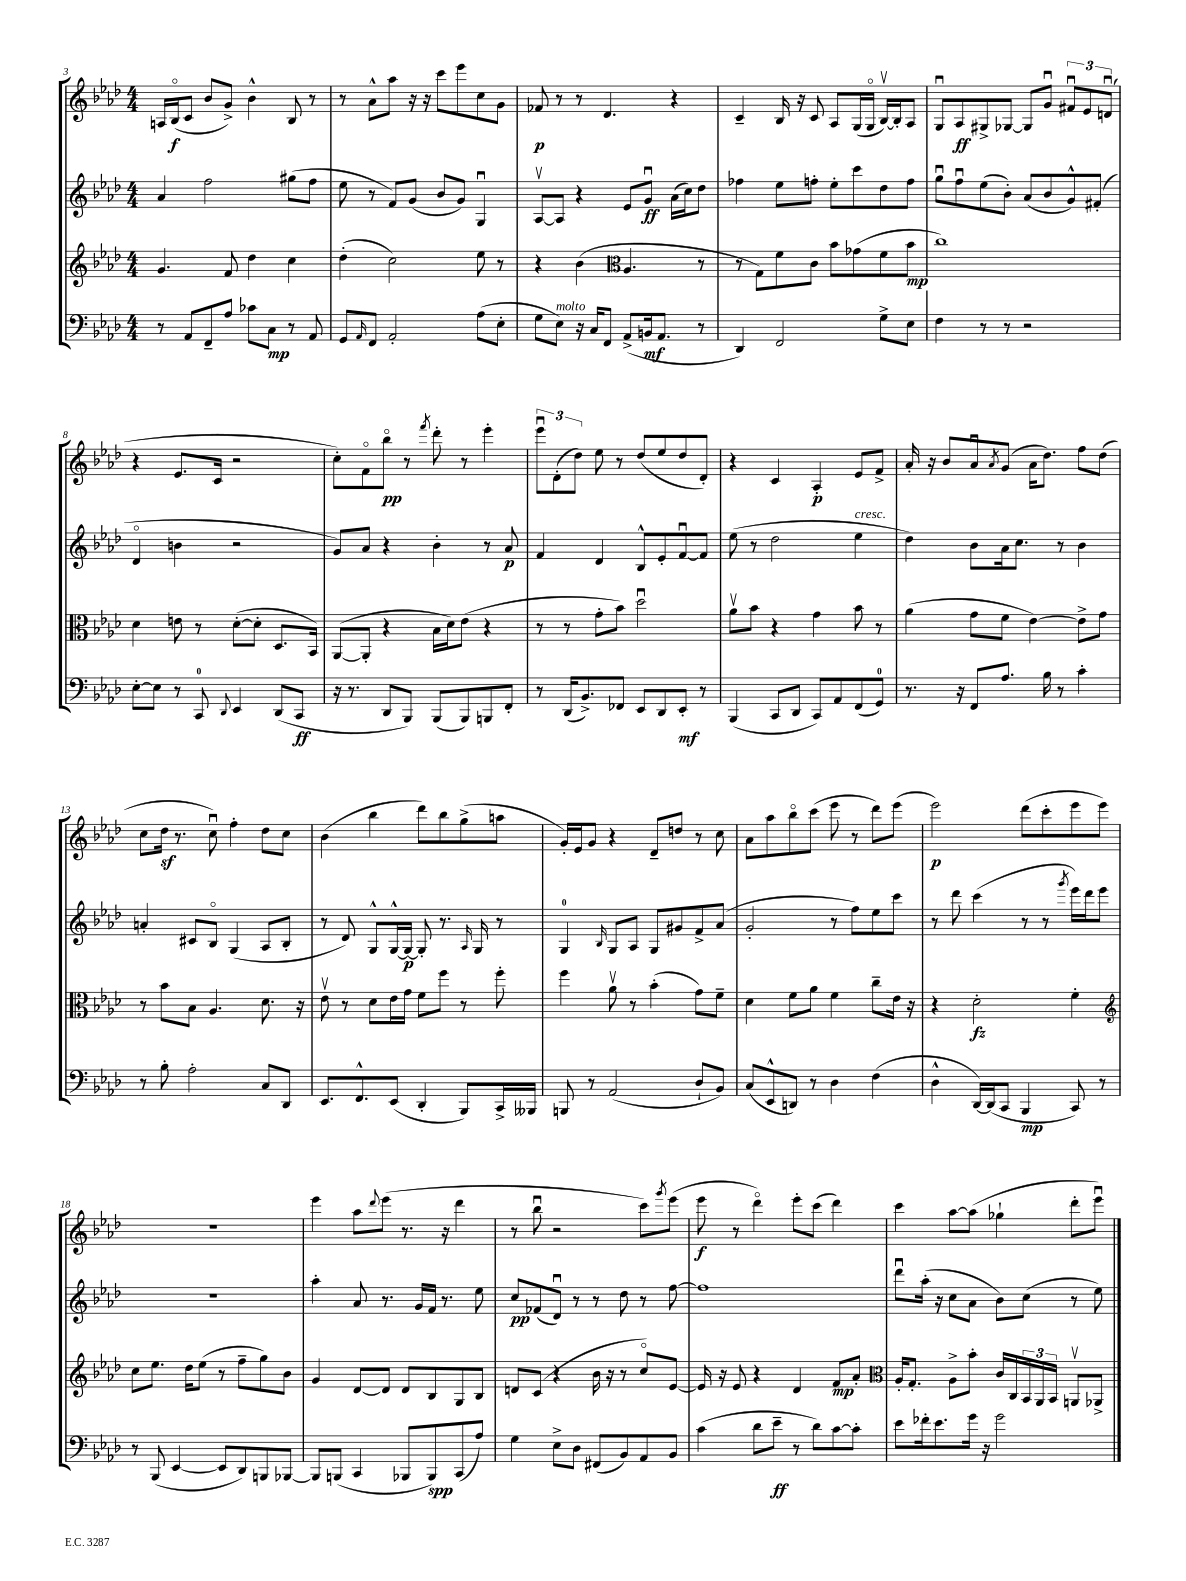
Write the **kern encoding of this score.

**kern	**dynam	**kern	**dynam	**kern	**dynam	**kern	**dynam
*part4	*part4	*part3	*part3	*part2	*part2	*part1	*part1
*staff4	*staff4	*staff3	*staff3	*staff2	*staff2	*staff1	*staff1
*clefF4	*	*clefG2	*	*clefG2	*	*clefG2	*
*k[b-e-a-d-]	*	*k[b-e-a-d-]	*	*k[b-e-a-d-]	*	*k[b-e-a-d-]	*
*M4/4	*	*M4/4	*	*M4/4	*	*M4/4	*
=3	=3	=3	=3	=3	=3	=3	=3
8r	.	4.g/	.	4a-/	.	16An/LL	.
.	.	.	.	.	.	(16B-/J	f
8AA-/L	.	.	.	.	.	8c/J	.
8FF~/	.	.	.	2ff\	.	8b-/L	.
8A-/J	.	8f/	.	.	.	8g^/J)	.
8c-X\L	.	4dd-\	.	.	.	4b-^^\	.
8C\J	mp	.	.	.	.	.	.
8r	.	4cc\	.	(8gg#X\L	.	8B-/	.
8AA-/	.	.	.	8ff\J	.	8r	.
=4	=4	=4	=4	=4	=4	=4	=4
8GG/L	.	(4dd-'\	.	8ee-\	.	8r	.
16qqAA-/	.	.	.	.	.	.	.
8FF/J	.	.	.	8r	.	8a-^^\L	.
2AA-'/	.	2cc\)	.	8f/L)	.	8aa-\J	.
.	.	.	.	(8g/J	.	16r	.
.	.	.	.	.	.	16r	.
.	.	.	.	8b-/L	.	8ccc\L	.
.	.	.	.	8g/J)	.	8eee-\	.
(8A-\L	.	8ee-\	.	4Gu/	.	8cc\	.
8E-'\J	.	8r	.	.	.	8g\J	.
=5	=5	=5	=5	=5	=5	=5	=5
8G\L	.	4r	.	[8A-v/L	.	8f-X/	p
!LO:TX:a:i:t=molto	!	!	!	!	!	!	!
8E-\J)	.	.	.	8A-/J]	.	8r	.
16r	.	(4b-\	.	4r	.	8r	.
16C/KL	.	.	.	.	.	.	.
8FF/J	.	.	.	.	.	4.d-/	.
*	*	*clefC3	*	*	*	*	*
(8AA-^/L	.	4.A-/	.	8e-/L	.	.	.
16BBn/k	mf	.	.	8gu/J	ff	.	.
8.AA-/J	.	.	.	.	.	.	.
.	.	.	.	(16a-\LL	.	4r	.
.	.	.	.	16cc\J)	.	.	.
8r	.	8r	.	8dd-\J	.	.	.
=6	=6	=6	=6	=6	=6	=6	=6
4DD-/)	.	8r	.	4ff-X\	.	4c~/	.
.	.	8G\L)	.	.	.	.	.
2FF/	.	8f\	.	8ee-\L	.	16B-/	.
.	.	.	.	.	.	16r	.
.	.	8c\J	.	8ffn'\J	.	8c/	.
.	.	8b-\L	.	8ee-'\L	.	8A-/L	.
.	.	(8g-X\	.	8ccc\	.	(16G/L	.
.	.	.	.	.	.	16G/JJ	.
8G^\L	.	8f\	.	8dd-\	.	[16B-v/LL)	.
.	.	.	.	.	.	16B-'/J]	.
8E-\J	.	8b-\J	mp	8ff\J	.	8A-/J	.
=7	=7	=7	=7	=7	=7	=7	=7
4F\	.	1cc)	.	8ggu\L	.	8Gu/L	.
.	.	.	.	8ffu\	.	8A-/	ff
8r	.	.	.	(8ee-\	.	8G#X^/	.
8r	.	.	.	8b-'\J)	.	[8G-X/J	.
2r	.	.	.	(8a-/L	.	8G-/L]	.
.	.	.	.	8b-/	.	8gu/J	.
.	.	.	.	8g^^/)	.	12f#Xu/L	.
.	.	.	.	.	.	12e-/	.
.	.	.	.	(8f#X'/J	.	.	.
.	.	.	.	.	.	(12dnu/J	.
!!LO:LB:g=z
=8	=8	=8	=8	=8	=8	=8	=8
[8E-'\L	.	4d-\	.	4d-/	.	4r	.
8E-\J]	.	.	.	.	.	.	.
8r	.	8en\	.	4bn\	.	8.e-/L	.
8CC/	.	8r	.	.	.	.	.
.	.	.	.	.	.	16c/Jk	.
8qqDD-/	.	.	.	.	.	.	.
4EE-/	.	([8d-'\L	.	2r	.	2r	.
.	.	8d-'\J]	.	.	.	.	.
(8DD-/L	.	8.D-/L	.	.	.	.	.
8CC/J	ff	.	.	.	.	.	.
.	.	16BB-/Jk)	.	.	.	.	.
=9	=9	=9	=9	=9	=9	=9	=9
16r	.	([8AA-/L	.	8g/L)	.	8cc'\L)	.
8.r	.	.	.	.	.	.	.
.	.	8AA-'/J]	.	8a-/J	.	8f\	.
8DD-/L	.	4r	.	4r	.	8bb-\J	pp
8BBB-/J)	.	.	.	.	.	8r	.
.	.	.	.	.	.	8qfff/	.
(8BBB-/L	.	16B-\LL	.	4b-'\	.	8ddd-'\	.
.	.	16d-\J)	.	.	.	.	.
8BBB-/)	.	(8e-\J	.	.	.	8r	.
8BBBn/	.	4r	.	8r	.	4eee-'\	.
8FF'/J	.	.	.	8a-/	p	.	.
=10	=10	=10	=10	=10	=10	=10	=10
8r	.	8r	.	4f/	.	12eee-u\L	.
.	.	.	.	.	.	(12d-'\	.
(16DD-/KL	.	8r	.	.	.	.	.
.	.	.	.	.	.	12dd-\J)	.
8.BB-^/)	.	.	.	.	.	.	.
.	.	8g'\L	.	4d-/	.	8ee-\	.
8FF-X/J	.	8b-\J)	.	.	.	8r	.
8EE-/L	.	2dd-u\	.	8B-^^/L	.	(8dd-/L	.
8DD-/	.	.	.	8e-'/	.	8ee-/	.
8EE-'/J	mf	.	.	[8fu/	.	8dd-/	.
8r	.	.	.	8f/J]	.	8d-'/J)	.
=11	=11	=11	=11	=11	=11	=11	=11
(4BBB-/	.	8a-v\L	.	(8ee-\	.	4r	.
.	.	8b-\J	.	8r	.	.	.
8CC/L	.	4r	.	2dd-\	.	4c/	.
8DD-/J	.	.	.	.	.	.	.
8CC/L)	.	4g\	.	.	.	4A-'/	p
8AA-/	.	.	.	.	.	.	.
!	!	!	!	!LO:TX:a:i:t=cresc.	!	!	!
(8FF/	.	8b-\	.	4ee-\	.	8e-/L	.
8GG/J)	.	8r	.	.	.	8f^/J	.
=12	=12	=12	=12	=12	=12	=12	=12
8.r	.	(4a-\	.	4dd-\)	.	16a-'/	.
.	.	.	.	.	.	16r	.
.	.	.	.	.	.	8b-/L	.
16r	.	.	.	.	.	.	.
8FF/L	.	8g\L	.	8b-\L	.	8a-u/	.
.	.	.	.	.	.	8qa-/	.
8.A-/J	.	8f\J	.	16a-\k	.	(8g/J	.
.	.	.	.	8.cc\J	.	.	.
.	.	[4e-\)	.	.	.	16a-\KL	.
16B-\	.	.	.	.	.	8.dd-\J)	.
8r	.	.	.	8r	.	.	.
4c'\	.	8e-^\L]	.	4b-\	.	8ff\L	.
.	.	8g\J	.	.	.	(8dd-\J	.
!!LO:LB:g=z
=13	=13	=13	=13	=13	=13	=13	=13
8r	.	8r	.	4an'/	.	8cc\L	.
8B-'\	.	8b-\L	.	.	.	16dd-z\Jk	.
.	.	.	.	.	.	8.r	.
2A-'\	.	8B-\J	.	8c#X/L	.	.	.
.	.	4.A-/	.	8B-/J	.	8ccu\)	.
.	.	.	.	(4G/	.	4ff'\	.
8C/L	.	8.d-\	.	8A-/L	.	8dd-\L	.
8DD-/J	.	.	.	8B-'/J	.	8cc\J	.
.	.	16r	.	.	.	.	.
=14	=14	=14	=14	=14	=14	=14	=14
8.EE-/L	.	8e-v\	.	8r	.	(4b-\	.
.	.	8r	.	8d-/)	.	.	.
8.FF^^/	.	.	.	.	.	.	.
.	.	8d-\L	.	8G^^/L	.	4bb-\	.
(8EE-/J	.	16e-\L	.	[16G^^/L	.	.	.
.	.	16g\JJ	.	16G/JJ_	p	.	.
4DD-'/	.	8f\L	.	8G'/]	.	8ddd-\L)	.
.	.	8ff\J	.	8.r	.	8bb-\	.
8BBB-/L)	.	8r	.	.	.	(8gg^\	.
.	.	.	.	16qqA-/	.	.	.
.	.	.	.	16G/	.	.	.
16CC^/L	.	8ff'\	.	8r	.	8aan\J	.
16BBB--X/JJ	.	.	.	.	.	.	.
=15	=15	=15	=15	=15	=15	=15	=15
8BBBn/	.	4ff\	.	4G/	.	16g'/LL)	.
.	.	.	.	.	.	16e-/J	.
8r	.	.	.	.	.	8g/J	.
.	.	.	.	16qqB-/	.	.	.
(2AA-/	.	8a-v\	.	8G/L	.	4r	.
.	.	8r	.	8A-/J	.	.	.
.	.	(4b-'\	.	8G/L	.	8d-~/L	.
.	.	.	.	8g#X/	.	8ddn/J	.
8D-`/L	.	8g\L)	.	8f^/	.	8r	.
8BB-/J)	.	8f~\J	.	(8a-/J	.	8cc\	.
=16	=16	=16	=16	=16	=16	=16	=16
(8C/L	.	4d-\	.	2g'/	.	8a-\L	.
8EE-^^/	.	.	.	.	.	8aa-\	.
8DDn/J)	.	8f\L	.	.	.	8bb-\	.
8r	.	8a-\J	.	.	.	(8ccc\J	.
4D-\	.	4f\	.	8r	.	8eee-\	.
.	.	.	.	8ff\L)	.	8r	.
(4F\	.	8cc~\L	.	8ee-\	.	8ddd-\L)	.
.	.	16e-\Jk	.	8ccc\J	.	(8eee-\J	.
.	.	16r	.	.	.	.	.
=17	=17	=17	=17	=17	=17	=17	=17
4D-^^\	.	4r	.	8r	.	2eee-\)	p
.	.	.	.	8ddd-\	.	.	.
[16DD-/LL)	.	2d-'\	fz	(4ccc\	.	.	.
(16DD-/J]	.	.	.	.	.	.	.
8CC/J	.	.	.	.	.	.	.
4BBB-/	mp	.	.	8r	.	(8ddd-\L	.
.	.	.	.	8r	.	8ccc'\	.
.	.	.	.	8qggg/	.	.	.
8CC/)	.	4f'\	.	16eee-\LL)	.	8eee-\	.
.	.	.	.	16ddd-\J	.	.	.
8r	.	.	.	8eee-\J	.	8eee-\J)	.
!!LO:LB:g=z
=18	=18	=18	=18	=18	=18	=18	=18
*	*	*clefG2	*	*	*	*	*
8r	.	8cc\L	.	1r	.	1r	.
(8BBB-/	.	8.ee-\J	.	.	.	.	.
[4EE-/	.	.	.	.	.	.	.
.	.	16dd-\KL	.	.	.	.	.
.	.	(8ee-\J	.	.	.	.	.
8EE-/L]	.	8r	.	.	.	.	.
8DD-/)	.	8ff~\L	.	.	.	.	.
8BBBn/	.	8gg\)	.	.	.	.	.
[8BBB-X/J	.	8b-\J	.	.	.	.	.
=19	=19	=19	=19	=19	=19	=19	=19
8BBB-/L]	.	4g/	.	4aa-'\	.	4eee-\	.
(8BBBn/J	.	.	.	.	.	.	.
4CC/	.	[8d-/L	.	8a-/	.	8aa-\L	.
.	.	.	.	.	.	8qqddd-/	.
.	.	8d-/J]	.	8.r	.	(8eee-\J	.
8BBB-X/L	.	8d-/L	.	.	.	8.r	.
.	.	.	.	16g/LL	.	.	.
8BBB-/)	spp	8B-/	.	16f/JJ	.	.	.
.	.	.	.	8.r	.	16r	.
(8CC/	.	8G/	.	.	.	4ddd-\	.
8A-/J)	.	8B-/J	.	8ee-\	.	.	.
=20	=20	=20	=20	=20	=20	=20	=20
4G\	.	8dn/L	.	8cc/L	pp	8r	.
.	.	(8c/J	.	(8f-X/	.	8bb-u\	.
8E-^\L	.	4r	.	8d-u/J)	.	2r	.
8D-\J	.	.	.	8r	.	.	.
(8FF#X/L	.	16b-\	.	8r	.	.	.
.	.	16r	.	.	.	.	.
8BB-/)	.	8r	.	8dd-\	.	.	.
8AA-/	.	8cc/L)	.	8r	.	8ccc\L)	.
.	.	.	.	.	.	8qggg/	.
8BB-/J	.	[8e-/J	.	[8ff\	.	(8eee-\J	.
=21	=21	=21	=21	=21	=21	=21	=21
(4c\	.	16e-/]	.	1ff]	.	8eee-\	f
.	.	16r	.	.	.	.	.
.	.	8e-/	.	.	.	8r	.
8d-\L	.	4r	.	.	.	4ddd-\)	.
8e-~\J	ff	.	.	.	.	.	.
8r	.	4d-/	.	.	.	8eee-'\L	.
8d-\L)	.	.	.	.	.	(8ccc\J	.
[8c\	.	8f/L	mp	.	.	4ddd-\)	.
8c'\J]	.	8a-'/J	.	.	.	.	.
=22	=22	=22	=22	=22	=22	=22	=22
*	*	*clefC3	*	*	*	*	*
8e-\L	.	16A-'/KL	.	8ddd-u\L	.	4ccc\	.
.	.	8.G'/J	.	.	.	.	.
16f-X'\k	.	.	.	(16aa-'\Jk	.	.	.
8.e-\	.	.	.	16r	.	.	.
.	.	8A-^\L	.	8cc\L	.	[8aa-\L	.
16g\Jk	.	8b-'\J	.	8a-\J	.	(8aa-\J]	.
16r	.	.	.	.	.	.	.
2g\	.	16c/LL	.	8b-\L)	.	4gg-X`\	.
.	.	16C/	.	.	.	.	.
.	.	24BB-/	.	(8cc\J	.	.	.
.	.	24AA-/	.	.	.	.	.
.	.	24BB-/JJ	.	.	.	.	.
.	.	8AAnv/L	.	8r	.	8ddd-'\L	.
.	.	8AA-X^/J	.	8ee-\)	.	8eee-u\J)	.
==	==	==	==	==	==	==	==
*-	*-	*-	*-	*-	*-	*-	*-
